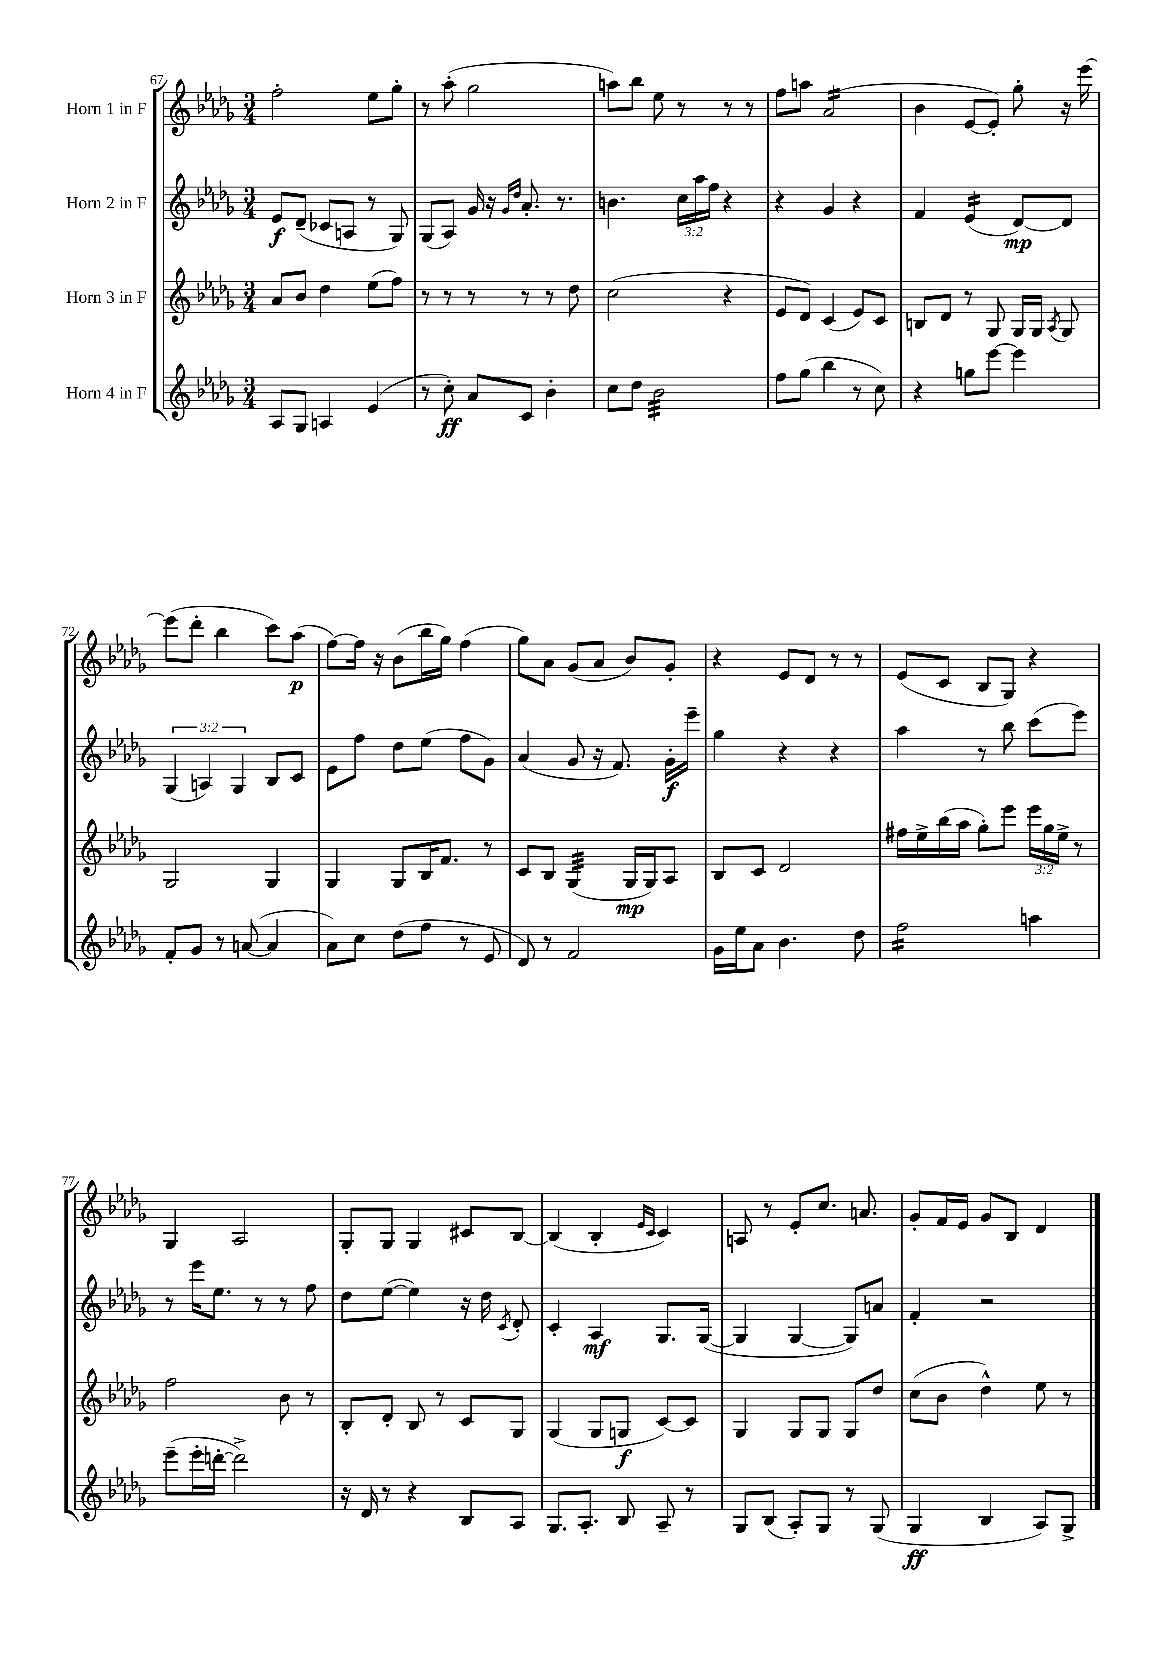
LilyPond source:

<<
\new StaffGroup <<
\new Staff = "s0" \with { instrumentName = "Horn 1 in F" } {
    \clef treble \key des \major \numericTimeSignature \time 3/4
    \autoBeamOff f''2-. ees''8[ ges''8]-. |
    r8 aes''8-.( ges''2 |
    a''8[) bes''8] ees''8 r8 r8 r8 |
    f''8[ a''8] aes'2:16( |
    bes'4 ees'8[~ ees'8]-.) ges''8-. r16 ees'''16~ |
    ees'''8[( des'''8]-. bes''4 c'''8[) aes''8]\p( |
    f''8[~) f''16] r16 bes'8[( bes''16 ges''16]) f''4( |
    ges''8[) aes'8] ges'8[( aes'8] bes'8[) ges'8]-. |
    r4 ees'8[ des'8] r8 r8 |
    ees'8[( c'8] bes8[ ges8]) r4 |
    ges4 aes2 |
    ges8[-. ges8] ges4 cis'8[ bes8]~ |
    bes4( bes4-. \grace { ees'16[ c'16] } c'4) |
    a8 r8 ees'8[-. c''8.] a'8. |
    ges'8[-. f'16 ees'16] ges'8[ bes8] des'4 \bar "|." |
}
\new Staff = "s1" \with { instrumentName = "Horn 2 in F" } {
    \clef treble \key des \major \numericTimeSignature \time 3/4 \override Staff.TupletNumber.text = #tuplet-number::calc-fraction-text
    \autoBeamOff ees'8[\f des'8]--( ces'8[ a8] r8 ges8) |
    ges8[( aes8]) ges'16 r16 \grace { ges'16[ des''16] } aes'8.-. r8. |
    b'4. \tuplet 3/2 { c''16[ aes''16 f''16] } r4 |
    r4 ges'4 r4 |
    f'4 ees'4:16( des'8[~\mp) des'8] |
    \tuplet 3/2 { ges4( a4) ges4 } bes8[ c'8] |
    ees'8[ f''8] des''8[ ees''8]( f''8[ ges'8]) |
    aes'4( ges'8 r16 f'8.) ges'16[-.\f ees'''16]-- |
    ges''4 r4 r4 |
    aes''4 r8 bes''8 c'''8[( ees'''8]) |
    r8 ees'''16[ ees''8.] r8 r8 f''8 |
    des''8[ ees''8]~( ees''4) r16 des''16 \acciaccatura { c'8 } des'8-. |
    c'4-. aes4\mf ges8.[ ges16]~( |
    ges4 ges4~ ges8[) a'8] |
    f'4-. r2 \bar "|." |
}
\new Staff = "s2" \with { instrumentName = "Horn 3 in F" } {
    \clef treble \key des \major \numericTimeSignature \time 3/4 \override Staff.TupletNumber.text = #tuplet-number::calc-fraction-text
    \autoBeamOff aes'8[ bes'8] des''4 ees''8[( f''8]) |
    r8 r8 r8 r8 r8 des''8 |
    c''2( r4 |
    ees'8[ des'8]) c'4( ees'8[) c'8] |
    b8[ des'8] r8 ges8 ges16[ ges16] \acciaccatura { aes8 } ges8 |
    ges2 ges4 |
    ges4 ges8[ bes16 f'8.] r8 |
    c'8[ bes8] ges4:32( ges16[\mp ges16) aes8] |
    bes8[ c'8] des'2 |
    fis''16[ ees''16-> bes''16( aes''16] ges''8[-.) ees'''8] \tuplet 3/2 { ees'''16[ ges''16 ees''16]-> } r8 |
    f''2 bes'8 r8 |
    bes8[-. des'8]-. bes8 r8 c'8[ ges8] |
    ges4( ges8[ g8]\f c'8[~) c'8] |
    ges4 ges8[ ges8] ges8[ des''8] |
    c''8[( bes'8] des''4-^) ees''8 r8 \bar "|." |
}
\new Staff = "s3" \with { instrumentName = "Horn 4 in F" } {
    \clef treble \key des \major \numericTimeSignature \time 3/4
    \autoBeamOff aes8[ ges8] a4 ees'4( |
    r8 c''8-.\ff) aes'8[ c'8] bes'4-. |
    c''8[ des''8] bes'2:32 |
    f''8[ ges''8]( bes''4 r8 c''8) |
    r4 g''8[ ees'''8]~ ees'''4 |
    f'8[-. ges'8] r8 a'8~( a'4 |
    aes'8[) c''8] des''8[( f''8] r8 ees'8 |
    des'8) r8 f'2 |
    ges'16[ ees''16 aes'8] bes'4. des''8 |
    f''2:16 a''4 |
    ees'''8[--( ees'''16-. d'''16]~-. d'''2->) |
    r16 des'16 r8 r4 bes8[ aes8] |
    ges8.[ aes8.]-. bes8 aes8-- r8 |
    ges8[ bes8]( aes8[-.) ges8] r8 ges8( |
    ges4\ff bes4 aes8[) ges8]-> \bar "|." |
}
>>
>>
\layout { \context { \Score currentBarNumber = #67 } }
